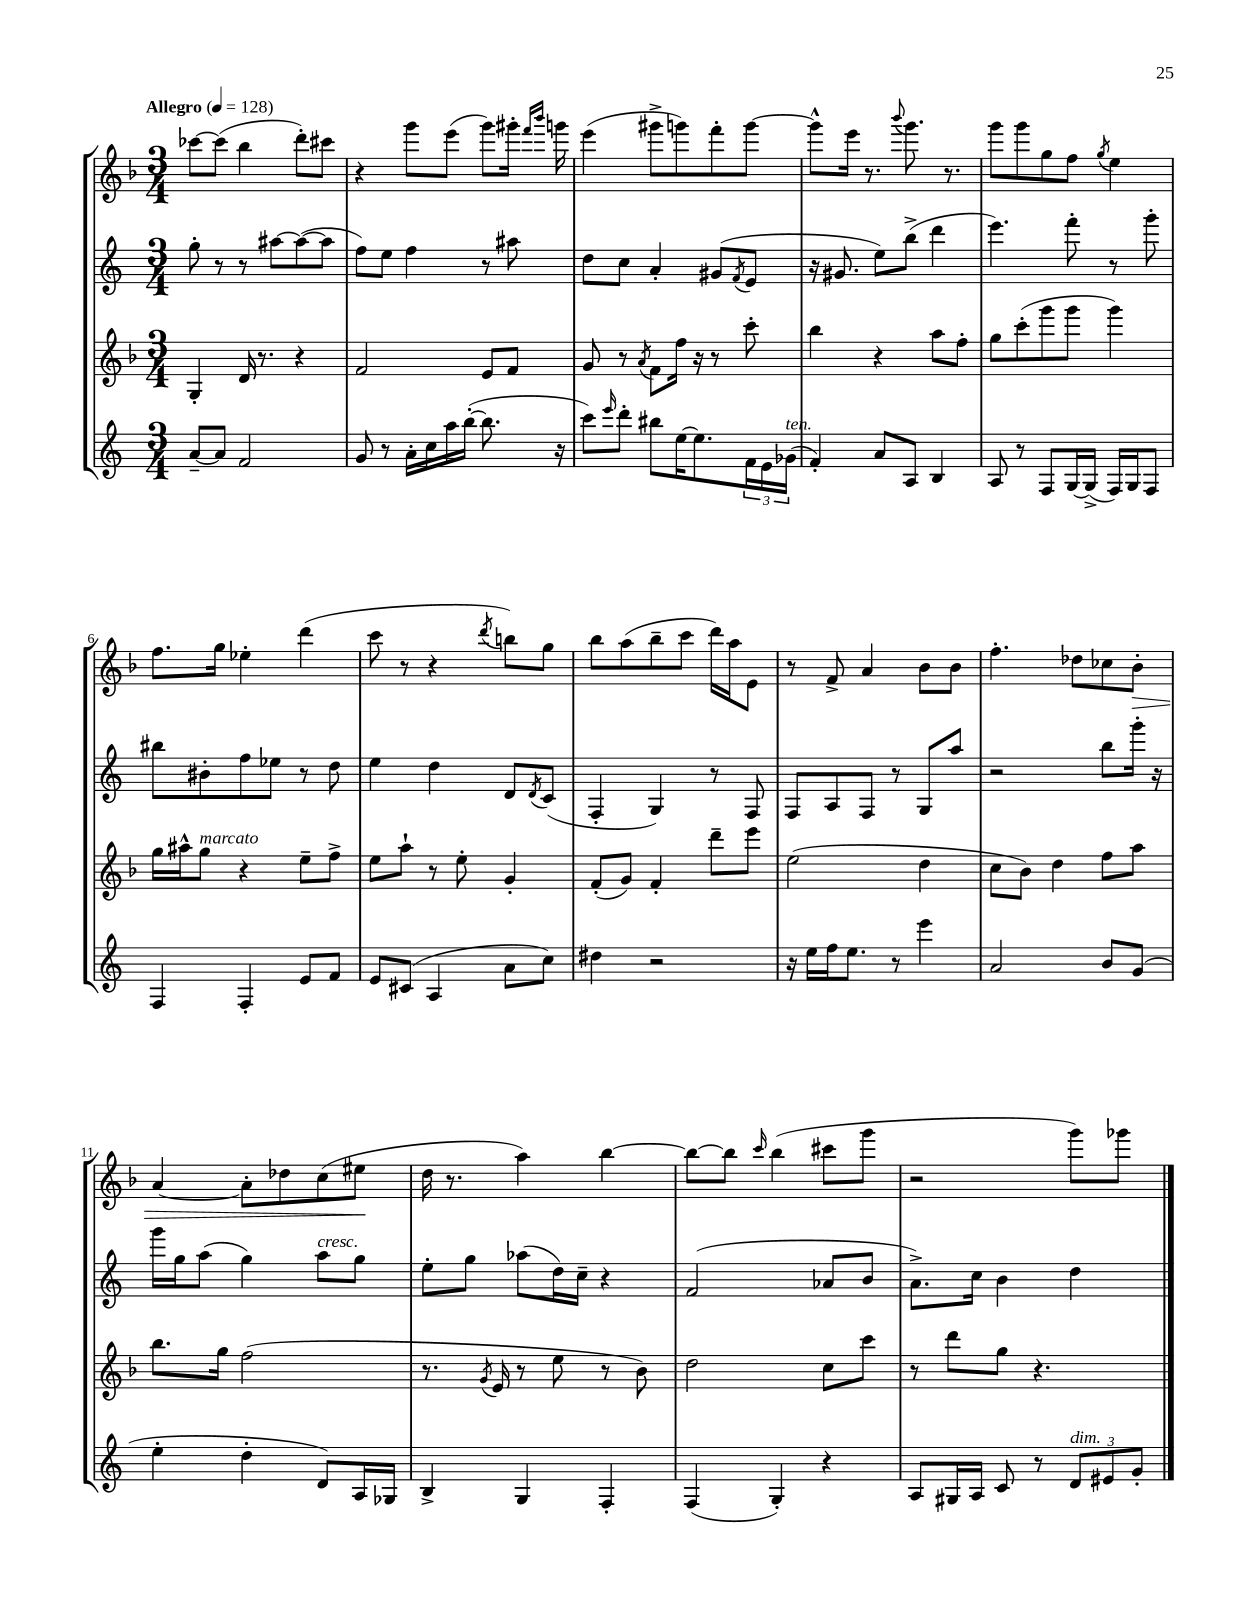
<<
\new StaffGroup <<
\new Staff = "s0" {
    \clef treble \key f \major \numericTimeSignature \time 3/4 \tempo "Allegro" 4 = 128
    ces'''8~ ces'''8( bes''4 d'''8-.) cis'''8 |
    r4 g'''8 e'''8( g'''8) gis'''16-. \grace { f'''16 bes'''16 } g'''16 |
    e'''4( gis'''8-> g'''8) f'''8-. g'''8~ |
    g'''8-^ e'''16 r8. \appoggiatura { bes'''8 } g'''8. r8. |
    g'''8 g'''8 g''8 f''8 \acciaccatura { g''8 } e''4 |
    f''8. g''16 ees''4-. d'''4( |
    c'''8 r8 r4 \acciaccatura { d'''8 } b''8) g''8 |
    bes''8 a''8( bes''8-- c'''8 d'''16) a''16 e'8 |
    r8 f'8-> a'4 bes'8 bes'8 |
    f''4.-. des''8 ces''8 bes'8-.\> |
    a'4~ a'8-. des''8 c''8( eis''8\! |
    d''16 r8. a''4) bes''4~ |
    bes''8~ bes''8 \grace { c'''16 } bes''4( cis'''8 g'''8 |
    r2 g'''8) ges'''8 \bar "|." |
}
\new Staff = "s1" {
    \clef treble \key c \major \numericTimeSignature \time 3/4
    g''8-. r8 r8 ais''8~ ais''8~( ais''8 |
    f''8) e''8 f''4 r8 ais''8 |
    d''8 c''8 a'4-. gis'8( \acciaccatura { f'8 } e'8 |
    r16 gis'8. e''8) b''8->( d'''4 |
    e'''4.) f'''8-. r8 g'''8-. |
    bis''8 bis'8-. f''8 ees''8 r8 d''8 |
    e''4 d''4 d'8 \acciaccatura { d'8 } c'8( |
    f4-. g4) r8 f8 |
    f8 a8 f8 r8 g8 a''8 |
    r2 b''8 g'''16-. r16 |
    g'''16 g''16 a''8( g''4) a''8^\markup { \italic "cresc." } g''8 |
    e''8-. g''8 aes''8( d''16) c''16-- r4 |
    f'2( aes'8 b'8 |
    a'8.->) c''16 b'4 d''4 \bar "|." |
}
\new Staff = "s2" {
    \clef treble \key f \major \numericTimeSignature \time 3/4
    g4-. d'16 r8. r4 |
    f'2 e'8 f'8 |
    g'8 r8 \acciaccatura { a'8 } f'8 f''16 r16 r8 c'''8-. |
    bes''4 r4 a''8 f''8-. |
    g''8 c'''8-.( g'''8 g'''8 g'''4) |
    g''16 ais''16-^ g''8^\markup { \italic "marcato" } r4 e''8-- f''8-> |
    e''8 a''8-! r8 e''8-. g'4-. |
    f'8-.( g'8) f'4-. d'''8-- e'''8 |
    e''2( d''4 |
    c''8 bes'8) d''4 f''8 a''8 |
    bes''8. g''16 f''2( |
    r8. \acciaccatura { g'8 } e'16 r8 e''8 r8 bes'8) |
    d''2 c''8 c'''8 |
    r8 d'''8 g''8 r4. \bar "|." |
}
\new Staff = "s3" {
    \clef treble \key c \major \numericTimeSignature \time 3/4
    a'8~-- a'8 f'2 |
    g'8 r8 a'16-. c''16 a''16 b''16~-.( b''8. r16 |
    c'''8) \grace { e'''16 } d'''8-. bis''8 e''16~ e''8. \tuplet 3/2 { f'16 e'16 ges'16^\markup { \italic "ten." }( } |
    f'4-.) a'8 a8 b4 |
    a8 r8 f8 g16~ g16->( f16) g16 f8 |
    f4 f4-. e'8 f'8 |
    e'8 cis'8( a4 a'8 c''8) |
    dis''4 r2 |
    r16 e''16 f''16 e''8. r8 e'''4 |
    a'2 b'8 g'8( |
    e''4-. d''4-. d'8) a16 ges16 |
    b4-> g4 f4-. |
    f4( g4-.) r4 |
    a8 gis16 a16 c'8 r8 \tuplet 3/2 { d'8^\markup { \italic "dim." } eis'8 g'8-. } \bar "|." |
}
>>
>>
